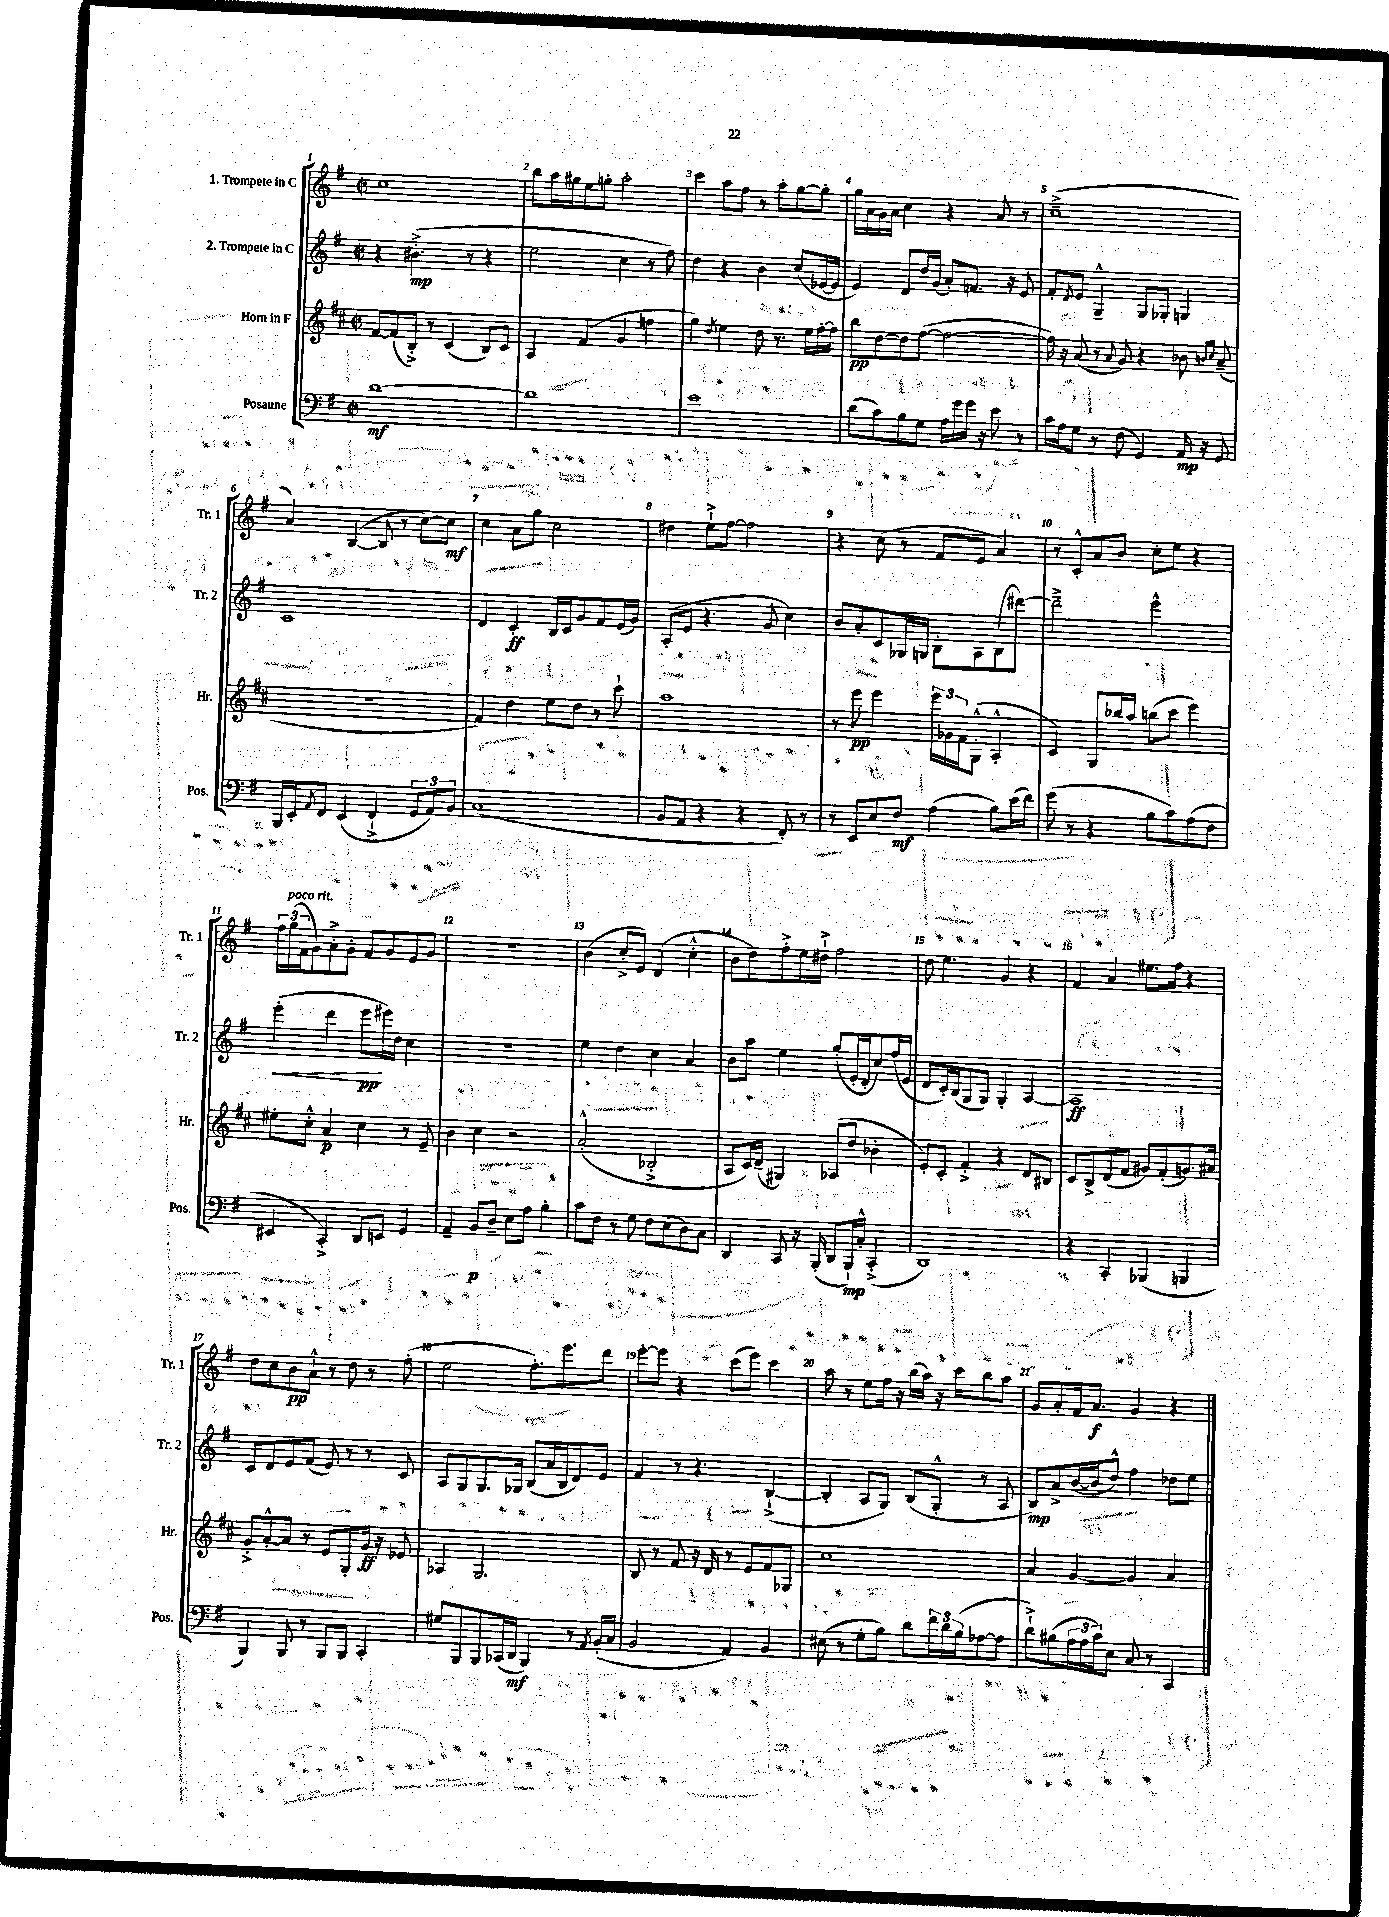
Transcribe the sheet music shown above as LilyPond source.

<<
\new StaffGroup <<
\new Staff = "s0" \with { instrumentName = "1. Trompete in C" shortInstrumentName = "Tr. 1" } {
    \clef treble \key g \major \defaultTimeSignature \time 2/2
    c''1 |
    b''8 a''16 gis''16 e''8 g''8-. a''2-. |
    c'''4 a''8 fis''8 r8 a''8-. g''8~ g''8-. |
    g''16 a'16 g'16 a'16 c''4 r4 a'8 r8 |
    c''1--->( |
    a'4) b4~( b8 r8 c''8~) c''8\mf |
    c''4 a'8 g''8 c''2 |
    dis''4 e''8-!-> fis''8~ fis''2 |
    r4 c''8( r8 fis'8 e'8 a'4) |
    r8 c'8-.-^ a'8 b'8 c''8-. e''8 r4 |
    \tuplet 3/2 { fis''16 g''16^\markup { \italic "poco rit." }( fis'16 } g'8) a'8-.-> g'8-. fis'8 g'8 e'8 g'8 |
    R1 |
    b'4( c''8-.-> e'8) d'4( c''4-.-^ |
    b'8 d''8) fis''8-.-> e''16 dis''16-!-> fis''2 |
    d''8 e''4. g'4 r4 |
    fis'4 a'4 eis''8. fis''16 r4 |
    d''8 c''8 b'8\pp a'8-!-^ r8 d''8 r8 fis''8-.( |
    e''2 fis''8.-.) e'''8. d'''8 |
    e'''8~-. e'''8 r4 c'''8( e'''8) c'''4 |
    a''8 r8 e''8 fis''16 r16 b''16( a''16) r16 c'''16 b''8 a''8 |
    g'8 a'8-. fis'16 a'8.\f g'4 r4 \bar "|." |
}
\new Staff = "s1" \with { instrumentName = "2. Trompete in C" shortInstrumentName = "Tr. 2" } {
    \clef treble \key g \major \defaultTimeSignature \time 2/2
    r4 bis'4.-.->\mp( r8 r4 |
    e''2 c''4 r8 fis''8) |
    d''4 r4 b'4 c''8( ees'16~ ees'16 |
    e'4) d'8 d''16 g'16( a'8-.) f'8. r16 e'8 |
    fis'8-. \acciaccatura { d'8 } e'8 g4---^ g8 ges8-. g4 |
    c'1 |
    d'4 c'4-.\ff b16 c'16 g'8 fis'8 e'16( g'16) |
    a8-.( e'8 r4. g'8 c''4) |
    b'8 a'8-. c'8 ges16 g16 b8-. a8 b8( dis'''8~) |
    dis'''2---> e'''2-^ |
    e'''4-.\<( d'''4 e'''8\pp\! eis'''16) d''16 c''4 |
    R1 |
    e''4 d''4 c''4 a'4 |
    b'8 a''8 e''4 g''8-.( e'16-. d'16-. c''8) fis''16( e'16 |
    d'8 c'16-.) b16( g8 g8) g4-. a4~ |
    a1\ff |
    c'8 d'8 e'8 fis'8( e'8) r8 r8 c'8 |
    a8 g8 g8. ges16 b8( a'16 b16 d'8) e'8 |
    fis'4 r8 r4. b4~-!->( |
    b4-. a8 g8) b8( g8-.-^ r8 a8 |
    b8\mp) a'8-> b'16~( b'16 d''8-^) fis''4 des''8 e''8 \bar "|." |
}
\new Staff = "s2" \with { instrumentName = "Horn in F" shortInstrumentName = "Hr." } {
    \clef treble \key d \major \defaultTimeSignature \time 2/2
    fis'8~ fis'8( b8-.->) r8 cis'4( b8) cis'8 |
    a4 fis'4( g'4 f''4 |
    g''4) \acciaccatura { d''8 } e''4 d''8 r8. e''16 fis''16~-. fis''16 |
    b''8\pp d''8~ d''8 fis''8~( fis''2~ |
    fis''16) r16 a'8( r8 \appoggiatura { a'8 } g'8) r4 bes'8 \grace { b'16 cis''16 } a'8--( |
    r1 |
    fis'4) d''4 e''8 d''8 r8 cis'''8-! |
    a''1 |
    r8 e'''8\pp e'''4 \tuplet 3/2 { e'''16 ges'16 fis'16 } g8-.-^( a4-.-^ |
    cis'4) g8 bes''16 a''16 b''8( cis'''8 e'''4) |
    eis''8-. cis''8-.-^ a'4\p cis''4 r8 e'8-- |
    b'4 cis''4 r2 |
    a'2-.-^( bes2-.-> |
    a8 cis'16) d'16--( gis4) aes8( d''8 bes'4-. |
    e'8-.) cis'8-. fis'4-.-> r4 d'8 bis8 |
    cis'8 b8-> d'8( fis'8 gis'8) fis'8-.( g'8.) ais'16 |
    g'8-.-> a'8~-.-^ a'8 r8 e'8 g8-. g'16\ff r16 ees'8 |
    aes4 g2. |
    b8 r8 fis'8 r16 d'16 r8 e'8 fis'8 ges8 |
    cis''1 |
    a'4 g'4~ g'4 a'4 \bar "|." |
}
\new Staff = "s3" \with { instrumentName = "Posaune" shortInstrumentName = "Pos." } {
    \clef bass \key g \major \defaultTimeSignature \time 2/2
    d'1~\mf |
    d'1 |
    e'1 |
    d'8( c'8) b8 g8 a16 g'16 g'16 r16 e'8 r8 |
    c'16 a16 g8 r8 fis8( g,4) a,16\mp r16 g,8 |
    b,,16 e,16-. \acciaccatura { a,8 } fis,8 e,4( fis,4-!-> \tuplet 3/2 { g,8 a,8) b,8 } |
    c1( |
    b,8 a,8 r4 r4 fis,8-.) r8 |
    r8 e,8 e8 fis8\mf a4( b8) e'16( fis'16) |
    g'8( r8 r4 b8 c'8) a8( fis8 |
    eis,4 c,4-.->) d,8 e,8 g,4 |
    a,4-- b,8\p d8-- e8 a8 b4-. |
    c'8 fis8 r8 g8 fis8 e8( d8) c8 |
    d,4 c,8 r16 b,,16-.( d,8 b,,16-!\mp) c16-.-^ c,4-.->( |
    d,1) |
    r4 c,4-. bes,,4( b,,4 |
    b,,4) b,,8 r8 b,,8 b,,8 c,4-. |
    gis8 b,,8 b,,8 ces,16( d,16\mf b,,4) r8 \acciaccatura { a,8 } b,16-.( c16 |
    b,2 a,4) b,4 |
    eis8( r8 g8-. b8) d'8 \tuplet 3/2 { fis'16 d'16 b16( } aes8~ aes8 |
    d'8-!->) bis8( \tuplet 3/2 { a16 a16 c'16) } e8 c8 r8 c,4 \bar "|." |
}
>>
>>
\layout { \context { \Score \override BarNumber.break-visibility = ##(#f #t #t) barNumberVisibility = #all-bar-numbers-visible } }
